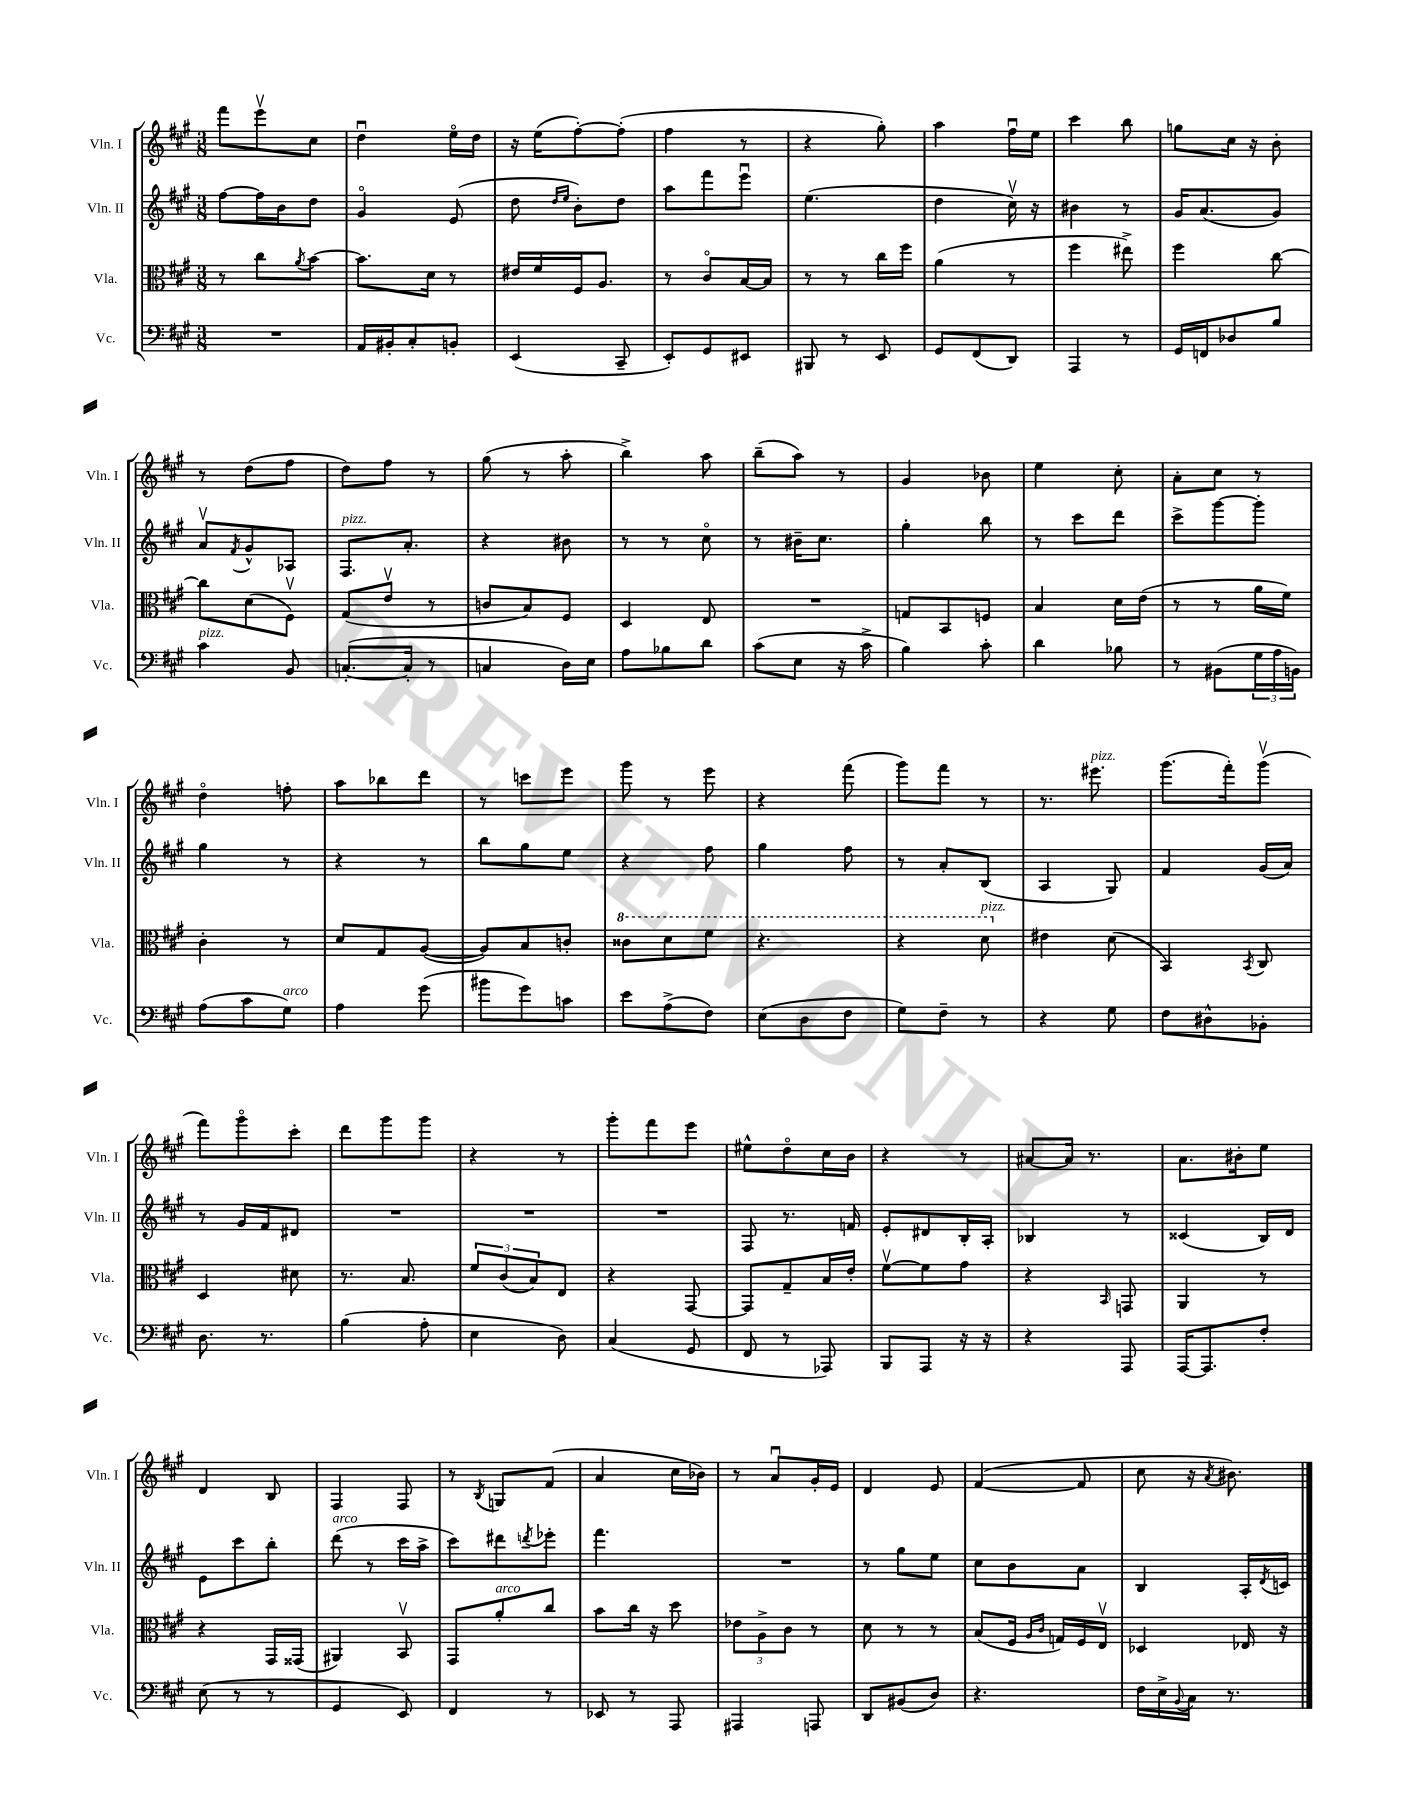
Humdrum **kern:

**kern	**kern	**kern	**kern
*staff4	*staff3	*staff2	*staff1
*clefF4	*clefC3	*clefG2	*clefG2
*k[f#c#g#]	*k[f#c#g#]	*k[f#c#g#]	*k[f#c#g#]
*M3/8	*M3/8	*M3/8	*M3/8
4.r	8r	[8ff#	8fff#
.	8cc#	16ff#]	8eeev
.	.	16b	.
.	8qa	.	.
.	[8b	8dd	8cc#
=	=	=	=
16AA	8.b]	4g#o	4ddu
16BB#'	.	.	.
8C#'	.	.	.
.	16d	.	.
8BB'	8r	(8e	16eeo
.	.	.	16dd
=	=	=	=
(4EE	16e#	8dd	16r
.	16f#	.	(16ee
.	.	16qqdd	.
.	.	16qqee	.
.	16F#	8b')	[8ff#')
.	8.A	.	.
8CC#~	.	8dd	(8ff#']
=	=	=	=
8EE')	8r	8aa	4ff#
8GG#	8c#o	8fff#	.
8EE#	[16B	8eeeu	8r
.	16B]	.	.
=	=	=	=
8BBB#	8r	(4.ee	4r
8r	8r	.	.
8EE	16cc#	.	8gg#')
.	16ff#	.	.
=	=	=	=
8GG#	(4a	4dd	4aa
(8FF#	.	.	.
8DD)	8r	16cc#v)	16ff#u
.	.	16r	16ee
=	=	=	=
4AAA	4ff#	4b#	4ccc#
8r	8ee#^)	8r	8bb
=	=	=	=
16GG#	4ff#	16g#	8gg
16FF	.	(8.a	.
8D-	.	.	16cc#
.	.	.	16r
8B	[8cc#	8g#)	8b'
=	=	=	=
4c#	8cc#]	8av	8r
.	.	8qf#	.
.	(8d	8g#^^	(8dd
8BB	8F#v)	8A-	8ff#
=	=	=	=
([8.C'	(8G#	8.F#	8dd)
.	8ev	.	8ff#
16C']	.	8.a'	.
8r	8r	.	8r
=	=	=	=
4C	8c	4r	(8gg#
.	8B)	.	8r
16D)	8F#	8b#	8aa'
16E	.	.	.
=	=	=	=
8A	4D	8r	4bb^)
8B-	.	8r	.
8d	8E	8cc#o	8aa
=	=	=	=
(8c#	4.r	8r	(8bb~
8E	.	16b#~	8aa)
.	.	8.cc#	.
16r	.	.	8r
16c#^	.	.	.
=	=	=	=
4B)	8G	4gg#'	4g#
.	8BB	.	.
8c#'	8F	8bb	8b-
=	=	=	=
4d	4B	8r	4ee
.	.	8ccc#	.
8B-	16d	8ddd	8cc#'
.	(16e	.	.
=	=	=	=
8r	8r	8ccc#^	8a'
(8BB#	8r	[8ggg#	8cc#
24G#	16a	8ggg#']	8r
24A	.	.	.
.	16f#)	.	.
24BB)	.	.	.
=	=	=	=
(8A	4c#'	4gg#	4ddo
8c#	.	.	.
8G#)	8r	8r	8ff'
=	=	=	=
4A	8d	4r	8aa
.	8G#	.	8bb-
(8g#	([8A	8r	8ddd
=	=	=	=
8b#	8A])	8bb	8r
8g#)	8B	8gg#	8ccc
8c	8c'	8ee	8eee
=	=	=	=
8e	8cc##	4r	8ggg#
(8A^	8dd	.	8r
8F#)	8ff#	8ff#	8eee
=	=	=	=
(8E	4.r	4gg#	4r
8D	.	.	.
8F#	.	8ff#	(8fff#
=	=	=	=
8G#)	4r	8r	8ggg#)
8F#~	.	8a'	8fff#
8r	8dd	(8B	8r
=	=	=	=
4r	4e#	4A	8.r
.	.	.	8.eee#
8G#	(8d	8G#)	.
=	=	=	=
8F#	4BB)	4f#	(8.ggg#
8D#^^	.	.	.
.	.	.	16fff#')
.	8qBB	.	.
8BB-'	8C#	(16g#	(8ggg#v
.	.	16a)	.
=	=	=	=
8.D	4D	8r	8fff#)
.	.	16g#	8ggg#o
8.r	.	16f#	.
.	8d#	8d#	8ccc#'
=	=	=	=
(4B	8.r	4.r	8ddd
.	.	.	8ggg#
.	8.B	.	.
8A'	.	.	8ggg#
=	=	=	=
4E	12f#	4.r	4r
.	(12c#	.	.
.	12B)	.	.
8D)	8E	.	8r
=	=	=	=
(4C#	4r	4.r	8ggg#'
.	.	.	8fff#
8GG#	[8GG#	.	8eee
=	=	=	=
8FF#	8GG#]	8F#	8ee#^^
8r	8G#~	8.r	8ddo
8AAA-)	16B	.	16cc#
.	16e'	16f	16b
=	=	=	=
8BBB	[8f#v	8e'	4r
8AAA	8f#]	8d#	.
16r	8g#	16B'	8r
16r	.	16A'	.
=	=	=	=
4r	4r	4B-	[8a#
.	.	.	16a#]
.	.	.	8.r
.	16qqBB	.	.
8AAA	8GG	8r	.
=	=	=	=
[16AAA	4AA	(4c##	8.a
8.AAA]	.	.	.
.	.	.	16b#'
8F#'	8r	16B)	8ee
.	.	16d	.
=	=	=	=
(8E	4r	8e	4d
8r	.	8ccc#	.
8r	16GG#	8bb'	8B
.	(16GG##	.	.
=	=	=	=
4GG#	4AA#)	(8ddd	4F#
.	.	8r	.
8EE)	8BBv	16ccc#	8F#
.	.	16aa^	.
=	=	=	=
4FF#	8GG#	8ccc#)	8r
.	.	.	8qB
.	8a'	8ddd#	8G
.	.	8qddd	.
8r	8cc#	8eee-'	(8f#
=	=	=	=
8EE-	8b	4.fff#	4a
8r	16cc#	.	.
.	16r	.	.
8AAA	8dd	.	16cc#
.	.	.	16b-)
=	=	=	=
4AAA#	12e-	4.r	8r
.	12A^	.	.
.	.	.	8au
.	12c#	.	.
8AAA	8r	.	16g#'
.	.	.	16e
=	=	=	=
8DD	8d	8r	4d
(8BB#	8r	8gg#	.
8D)	8r	8ee	8e
=	=	=	=
4.r	(8B	8cc#	([4f#
.	16F#	8b	.
.	16qqA	.	.
.	16qqc#	.	.
.	16G)	.	.
.	16F#	8a	8f#]
.	16Ev	.	.
=	=	=	=
16F#	4D-	4B	8cc#
16E^	.	.	.
8qqBB	.	.	.
16C#	.	.	16r
.	.	.	8qa
8.r	.	.	8.b#)
.	16E-	16A'	.
.	.	8qd	.
.	16r	16c	.
==	==	==	==
*-	*-	*-	*-
